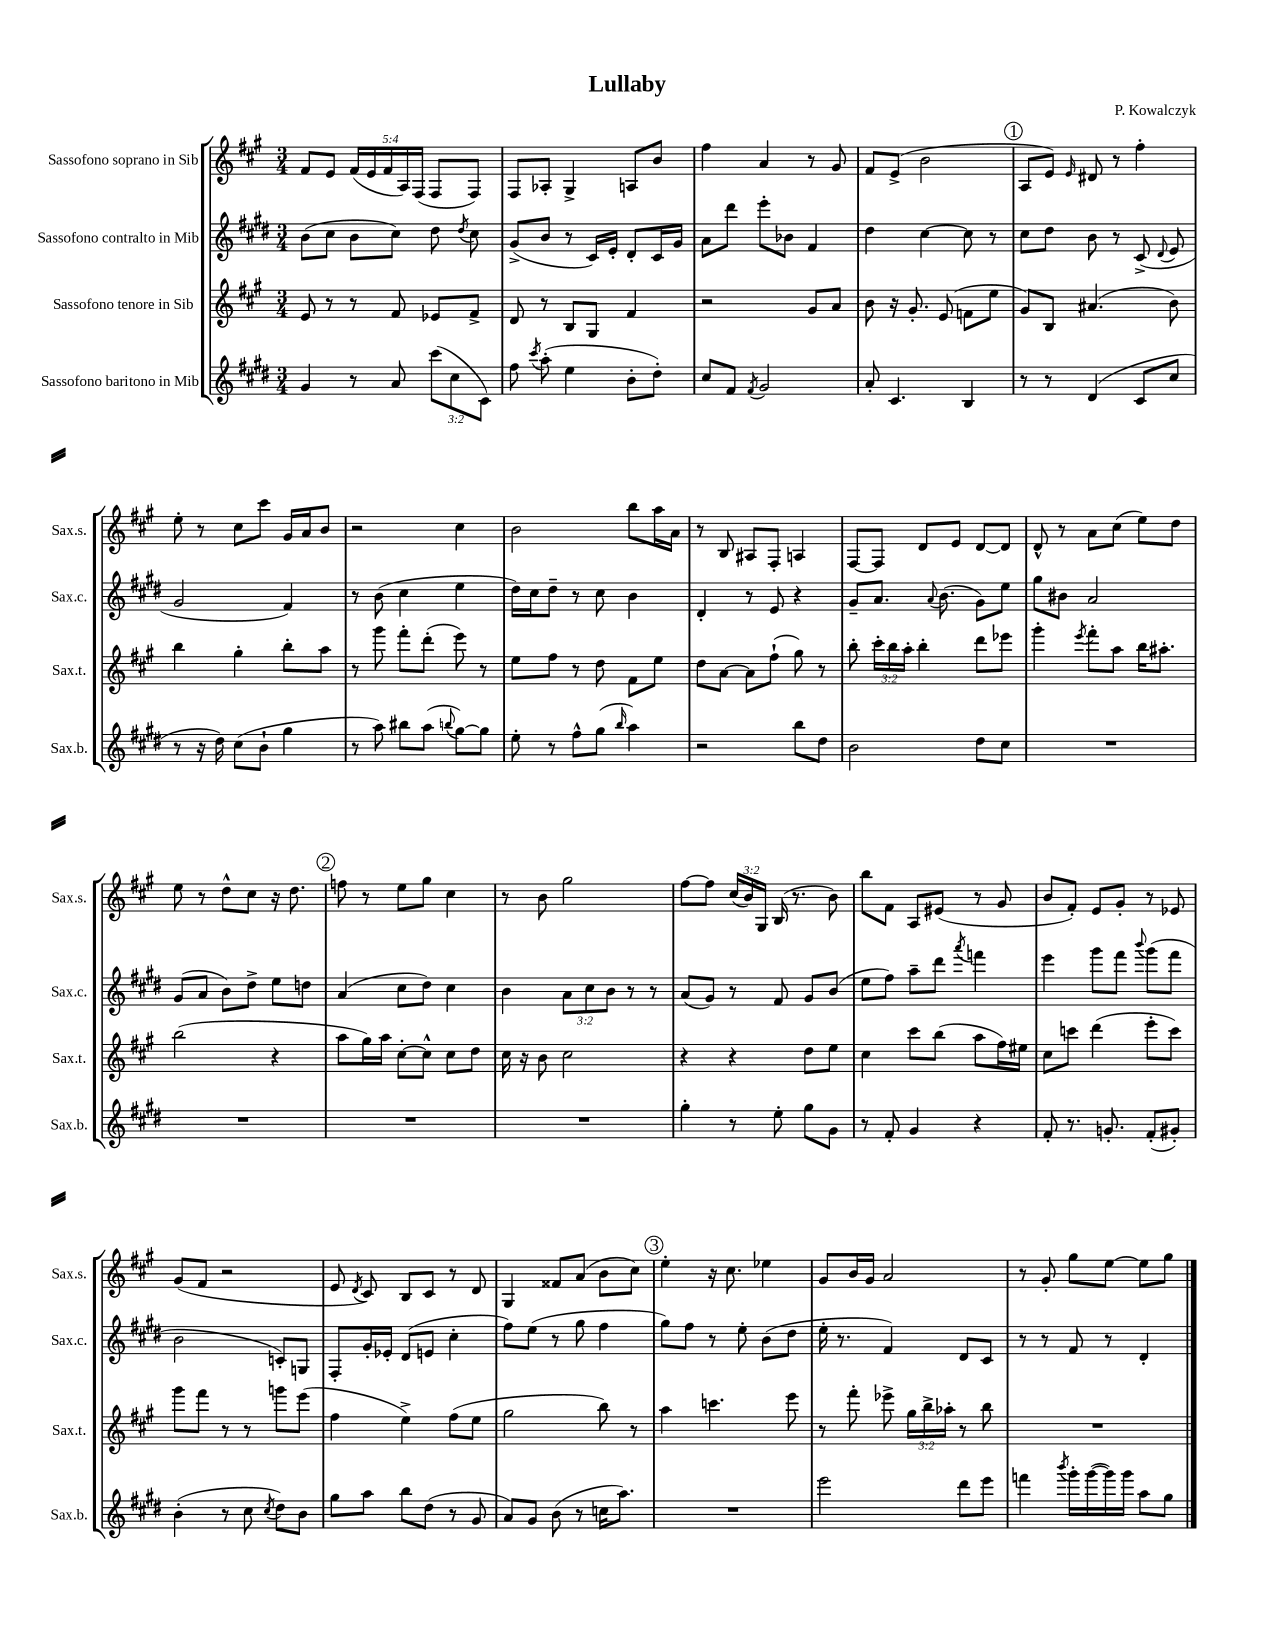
\header { title = "Lullaby" composer = "P. Kowalczyk" }
<<
\new StaffGroup <<
\new Staff = "s0" \with { instrumentName = "Sassofono soprano in Sib" shortInstrumentName = "Sax.s." } {
    \clef treble \key a \major \numericTimeSignature \time 3/4 \override Staff.TupletNumber.text = #tuplet-number::calc-fraction-text
    \autoBeamOff fis'8[ e'8] \tuplet 5/4 { fis'16[( e'16 fis'16 a16) fis16]( } fis8[ fis8]) |
    fis8[ aes8]-. gis4-> a8[ b'8] |
    fis''4 a'4 r8 gis'8 |
    fis'8[ e'8]->( b'2 |
    \mark \markup { \circle "1" } a8[ e'8]) \grace { e'16 } dis'8 r8 fis''4-. |
    e''8-. r8 cis''8[ cis'''8] gis'16[ a'16 b'8] |
    r2 cis''4 |
    b'2 b''8[ a''16 a'16] |
    r8 b8 ais8[ fis8]-. a4 |
    fis8[~ fis8] d'8[ e'8] d'8[~ d'8] |
    d'8-^ r8 a'8[ cis''8]( e''8[) d''8] |
    e''8 r8 d''8[-^ cis''8] r16 d''8. |
    \mark \markup { \circle "2" } f''8 r8 e''8[ gis''8] cis''4 |
    r8 b'8 gis''2 |
    fis''8[~ fis''8] \tuplet 3/2 { cis''16[( b'16) gis16] } b16( r8. b'8) |
    b''8[ fis'8] a8[ eis'8]( r8 gis'8 |
    b'8[ fis'8]-.) e'8[ gis'8]-. r8 ees'8 |
    gis'8[( fis'8] r2 |
    e'8 \acciaccatura { d'8 } cis'8) b8[ cis'8] r8 d'8 |
    gis4 fisis'8[ a'8]( b'8[ cis''8]) |
    \mark \markup { \circle "3" } e''4-. r16 cis''8. ees''4 |
    gis'8[ b'16 gis'16] a'2 |
    r8 gis'8-. gis''8[ e''8]~ e''8[ gis''8] \bar "|." |
}
\new Staff = "s1" \with { instrumentName = "Sassofono contralto in Mib" shortInstrumentName = "Sax.c." } {
    \clef treble \key e \major \numericTimeSignature \time 3/4 \override Staff.TupletNumber.text = #tuplet-number::calc-fraction-text
    \autoBeamOff b'8[( cis''8] b'8[ cis''8]) dis''8 \acciaccatura { dis''8 } cis''8 |
    gis'8[->( b'8] r8 cis'16[) e'16]-. dis'8[-. cis'16 gis'16] |
    a'8[ dis'''8] e'''8[-. bes'8] fis'4 |
    dis''4 cis''4~ cis''8 r8 |
    \mark \markup { \circle "1" } cis''8[ dis''8] b'8 r8 cis'8->( \appoggiatura { dis'8 } e'8 |
    gis'2 fis'4) |
    r8 b'8( cis''4 e''4 |
    dis''16[) cis''16 dis''8]-- r8 cis''8 b'4 |
    dis'4-. r8 e'8 r4 |
    gis'8[-- a'8.] \appoggiatura { a'8 } b'8.( gis'8[) e''8] |
    gis''8[ bis'8] a'2 |
    gis'8[( a'8] b'8[) dis''8]-> e''8[ d''8] |
    \mark \markup { \circle "2" } a'4( cis''8[ dis''8]) cis''4 |
    b'4 \tuplet 3/2 { a'8[ cis''8 b'8] } r8 r8 |
    a'8[( gis'8]) r8 fis'8 gis'8[ b'8]( |
    e''8[ fis''8]) a''8[-- dis'''8] \acciaccatura { a'''8 } f'''4 |
    e'''4 gis'''8[ fis'''8] \appoggiatura { b'''8 } gis'''8[( fis'''8] |
    b'2 c'8[-.) g8] |
    fis8[-. gis'16-. ees'16]-. dis'8[( e'8] cis''4-. |
    fis''8[) e''8]( r8 gis''8 fis''4 |
    \mark \markup { \circle "3" } gis''8[) fis''8] r8 e''8-. b'8[( dis''8] |
    e''16-. r8. fis'4) dis'8[ cis'8] |
    r8 r8 fis'8 r8 dis'4-. \bar "|." |
}
\new Staff = "s2" \with { instrumentName = "Sassofono tenore in Sib" shortInstrumentName = "Sax.t." } {
    \clef treble \key a \major \numericTimeSignature \time 3/4 \override Staff.TupletNumber.text = #tuplet-number::calc-fraction-text
    \autoBeamOff e'8 r8 r8 fis'8 ees'8[ fis'8]-> |
    d'8 r8 b8[ gis8] fis'4 |
    r2 gis'8[ a'8] |
    b'8 r16 gis'8.-. e'8( f'8[ e''8] |
    \mark \markup { \circle "1" } gis'8[) b8] ais'4.( b'8) |
    b''4 gis''4-. b''8[-. a''8] |
    r8 gis'''8 fis'''8[-. d'''8]-.( e'''8) r8 |
    e''8[ fis''8] r8 d''8 fis'8[ e''8] |
    d''8[ a'8]~ a'8[ fis''8]-!( gis''8) r8 |
    b''8-. \tuplet 3/2 { cis'''16[-. b''16 a''16]-. } b''4-. d'''8[ ees'''8] |
    gis'''4-. \acciaccatura { e'''8 } fis'''8[-. a''8] b''16[ ais''8.]-. |
    b''2( r4 |
    \mark \markup { \circle "2" } a''8[ gis''16) a''16] cis''8[~-. cis''8]-^ cis''8[ d''8] |
    cis''16 r16 b'8 cis''2 |
    r4 r4 d''8[ e''8] |
    cis''4 cis'''8[ b''8]( a''8[ fis''16) eis''16] |
    cis''8[ c'''8] d'''4( e'''8[-. c'''8]) |
    gis'''8[ fis'''8] r8 r8 g'''8[ e'''8]( |
    fis''4 e''4->) fis''8[( e''8] |
    gis''2 b''8) r8 |
    \mark \markup { \circle "3" } a''4 c'''4. e'''8 |
    r8 fis'''8-. ees'''8-> \tuplet 3/2 { gis''16[ b''16-> aes''16]-. } r8 b''8 |
    R2. \bar "|." |
}
\new Staff = "s3" \with { instrumentName = "Sassofono baritono in Mib" shortInstrumentName = "Sax.b." } {
    \clef treble \key e \major \numericTimeSignature \time 3/4 \override Staff.TupletNumber.text = #tuplet-number::calc-fraction-text
    \autoBeamOff gis'4 r8 a'8 \tuplet 3/2 { cis'''8[( cis''8 cis'8]) } |
    fis''8 \acciaccatura { cis'''8 } a''8-.( e''4 b'8[-. dis''8]-.) |
    cis''8[ fis'8] \acciaccatura { fis'8 } gis'2 |
    a'8-. cis'4. b4 |
    \mark \markup { \circle "1" } r8 r8 dis'4( cis'8[ cis''8] |
    r8 r16 dis''16) cis''8[( b'8]-! gis''4 |
    r8 a''8) bis''8[ a''8]( \appoggiatura { b''8 } gis''8[~) gis''8] |
    e''8-. r8 fis''8[-^ gis''8]( \grace { b''16 } a''4) |
    r2 b''8[ dis''8] |
    b'2 dis''8[ cis''8] |
    R2. |
    R2. |
    \mark \markup { \circle "2" } R2. |
    R2. |
    gis''4-. r8 e''8-. gis''8[ gis'8] |
    r8 fis'8-. gis'4 r4 |
    fis'8-. r8. g'8.-. fis'8[-.( gis'8]-.) |
    b'4-.( r8 cis''8 \acciaccatura { cis''8 } dis''8[) b'8] |
    gis''8[ a''8] b''8[ dis''8]( r8 gis'8 |
    a'8[) gis'8] b'8( r8 c''16[ a''8.]) |
    \mark \markup { \circle "3" } R2. |
    e'''2 dis'''8[ e'''8] |
    f'''4 \acciaccatura { b'''8 } gis'''16[-. gis'''16~( gis'''16) gis'''16] a''8[ gis''8] \bar "|." |
}
>>
>>
\layout { \context { \Score \remove "Bar_number_engraver" } }
